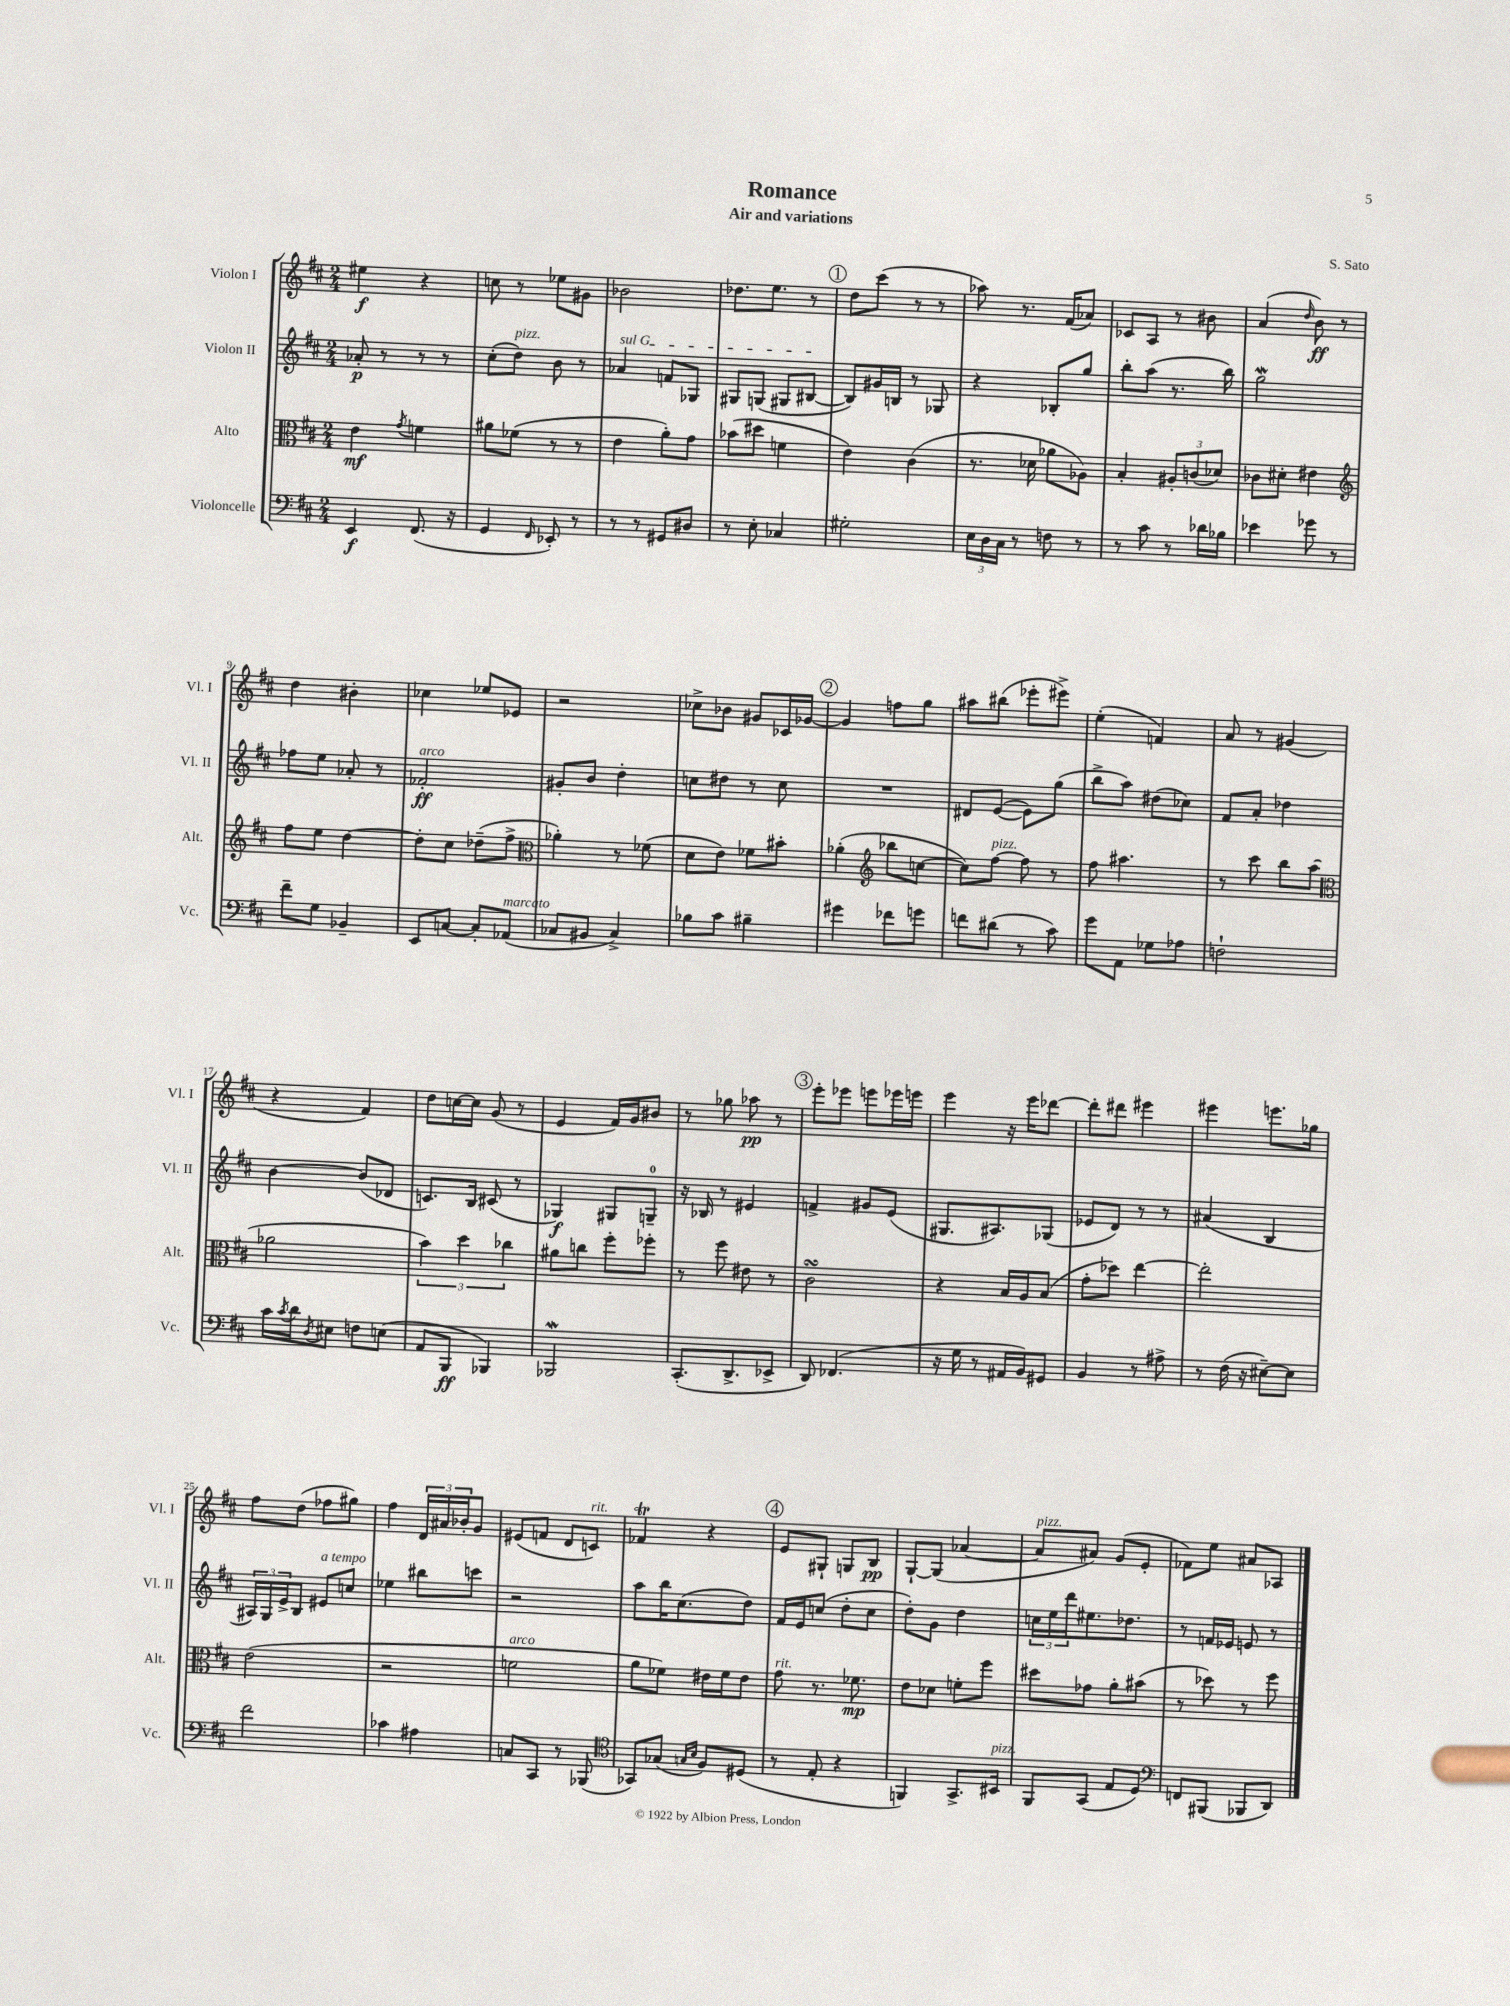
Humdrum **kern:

**kern	**dynam	**kern	**dynam	**kern	**dynam	**kern	**dynam
*part4	*part4	*part3	*part3	*part2	*part2	*part1	*part1
*staff4	*staff4	*staff3	*staff3	*staff2	*staff2	*staff1	*staff1
*I"Violoncelle	*	*I"Alto	*	*I"Violon II	*	*I"Violon I	*
*I'Vc.	*	*I'Alt.	*	*I'Vl. II	*	*I'Vl. I	*
*clefF4	*	*clefC3	*	*clefG2	*	*clefG2	*
*k[f#c#]	*	*k[f#c#]	*	*k[f#c#]	*	*k[f#c#]	*
*M2/4	*	*M2/4	*	*M2/4	*	*M2/4	*
=1	=1	=1	=1	=1	=1	=1	=1
4EE/	f	4e\	mf	8a-X'/	p	4ee#X\	f
.	.	.	.	8r	.	.	.
.	.	8qg/	.	.	.	.	.
(8.FF#/	.	4fn\	.	8r	.	4r	.
.	.	.	.	8r	.	.	.
16r	.	.	.	.	.	.	.
=2	=2	=2	=2	=2	=2	=2	=2
4GG/	.	8a#X\L	.	(8cc#'\L	.	8ccn\	.
!	!	!	!	!LO:TX:a:i:t=pizz.	!	!	!
.	.	(8f-X\J	.	8dd\J)	.	8r	.
16qqFF#/	.	.	.	.	.	.	.
8EE-X'/)	.	8r	.	8b\	.	8ee-X\L	.
8r	.	8r	.	8r	.	8g#X\J	.
=3	=3	=3	=3	=3	=3	=3	=3
!	!	!	!	!LO:TX:a:i:t=sul G	!	!	!
8r	.	4e\	.	4a-X/	.	2b-X\	.
8r	.	.	.	.	.	.	.
8GG#X/L	.	8a'\L)	.	8fn/L	.	.	.
8D#X/J	.	8g\J	.	8G-X/J	.	.	.
=4	=4	=4	=4	=4	=4	=4	=4
8r	.	(8b-X\L	.	8G#X/L	.	8.dd-X\L	.
8E'\	.	8dd#X\J	.	(8Gn/J	.	.	.
.	.	.	.	.	.	8.ee\J	.
4C-X/	.	4fn\	.	8G#X/L	.	.	.
.	.	.	.	[8B#X/J	.	8r	.
!!LO:REH:place=s1:t=1
=5	=5	=5	=5	=5	=5	=5	=5
2G#X'\	.	4e\)	.	8B#/L])	.	8dd\L	.
.	.	.	.	16g#X/L	.	(8ccc#\J	.
.	.	.	.	16Bn/JJ	.	.	.
.	.	(4c#\	.	8r	.	8r	.
.	.	.	.	8G-X/	.	8r	.
=6	=6	=6	=6	=6	=6	=6	=6
24E\LL	.	8.r	.	4r	.	8aa-X\)	.
24D\	.	.	.	.	.	.	.
24C#\JJ	.	.	.	.	.	.	.
8r	.	.	.	.	.	8.r	.
.	.	16d-X\	.	.	.	.	.
8Fn\	.	8a-X\L	.	8B-X'/L	.	.	.
.	.	.	.	.	.	(16f#/KL	.
8r	.	8A-X\J)	.	8gg/J	.	8a-X/J)	.
=7	=7	=7	=7	=7	=7	=7	=7
8r	.	4B'/	.	8bb'\L	.	8c-X/L	.
8c#\	.	.	.	(8aa\J	.	8A/J	.
8r	.	12A#X'/L	.	8.r	.	8r	.
.	.	(12cn/	.	.	.	.	.
16d-X\LL	.	.	.	.	.	8b#X\	.
.	.	12d-X/J)	.	.	.	.	.
16B-X\JJ	.	.	.	16bb\)	.	.	.
=8	=8	=8	=8	=8	=8	=8	=8
4e-X\	.	8c-X\L	.	2ggw\	.	(4a/	.
.	.	8d#X'\J	.	.	.	.	.
.	.	.	.	.	.	16qqdd/	.
8g-X\	.	4e#X\	.	.	.	8b\)	ff
8r	.	.	.	.	.	8r	.
!!LO:LB:g=z
=9	=9	=9	=9	=9	=9	=9	=9
*	*	*clefG2	*	*	*	*	*
8f#~\L	.	8ff#\L	.	8ff-X\L	.	4dd\	.
8G\J	.	8ee\J	.	8ee\J	.	.	.
4BB-X~/	.	[4dd\	.	8a-X'/	.	4b#X'\	.
.	.	.	.	8r	.	.	.
=10	=10	=10	=10	=10	=10	=10	=10
!	!	!	!	!LO:TX:a:i:t=arco	!	!	!
8EE/L	.	8dd'\L]	.	2f-X'/	ff	4cc-X\	.
[8Cn/J	.	8cc#\J	.	.	.	.	.
8C'/L]	.	(8dd-X~\L	.	.	.	8ee-X/L	.
!LO:TX:a:i:t=marcato	!	!	!	!	!	!	!
(8AA-X/J	.	8ff#^\J	.	.	.	8e-X/J	.
=11	=11	=11	=11	=11	=11	=11	=11
*	*	*clefC3	*	*	*	*	*
8C-X/L	.	4a-X'\)	.	8g#X'/L	.	2r	.
8BB#X/J	.	.	.	8b/J	.	.	.
4C-^/)	.	8r	.	4dd'\	.	.	.
.	.	(8f-X\	.	.	.	.	.
=12	=12	=12	=12	=12	=12	=12	=12
8B-X\L	.	8d\L	.	8ccn\L	.	8cc-X^\L	.
8c#\J	.	8e\J)	.	8dd#X\J	.	8b-X\J	.
4B#X~\	.	8f-X\L	.	8r	.	8g#X/L	.
.	.	8b#X'\J	.	8cc\	.	16c-X/L	.
.	.	.	.	.	.	[16g-X/JJ	.
!!LO:REH:place=s1:t=2
=13	=13	=13	=13	=13	=13	=13	=13
4g#X\	.	(4a-X'\	.	2r	.	4g-/]	.
*	*	*clefG2	*	*	*	*	*
8f-X\L	.	8bb-X\L	.	.	.	8ffn\L	.
8gn\J	.	[8ccn\J	.	.	.	8gg\J	.
=14	=14	=14	=14	=14	=14	=14	=14
8fn\L	.	8cc\L])	.	8d#X/L	.	8aa#X\L	.
!	!	!LO:TX:a:i:t=pizz.	!	!	!	!	!
(8d#X\J	.	[8ff#\J	.	([8e/J	.	(8bb#X\J	.
8r	.	8ff#\]	.	8e\L])	.	8eee-X'\L	.
8c#\)	.	8r	.	(8gg\J	.	8eee#X^\J)	.
=15	=15	=15	=15	=15	=15	=15	=15
8g\L	.	8ff#\	.	8bb^\L	.	(4ee'\	.
8AA\J	.	4.aa#X\	.	8aa\J)	.	.	.
8G-X\L	.	.	.	(8dd#X\L	.	4fn/)	.
8A-X\J	.	.	.	8cc-X\J)	.	.	.
=16	=16	=16	=16	=16	=16	=16	=16
2Fn`\	.	8r	.	8f#/L	.	8a/	.
.	.	8ccc#\	.	8a'/J	.	8r	.
.	.	8bb\L	.	4dd-X\	.	(4g#X/	.
.	.	(8aa\J	.	.	.	.	.
!!LO:LB:g=z
=17	=17	=17	=17	=17	=17	=17	=17
*	*	*clefC3	*	*	*	*	*
16c#\LL	.	2a-X\	.	[4b\	.	4r	.
8qc#/	.	.	.	.	.	.	.
16d\J	.	.	.	.	.	.	.
8qD/	.	.	.	.	.	.	.
8E#X\J	.	.	.	.	.	.	.
8Fn\L	.	.	.	(8b/L]	.	4f#/)	.
(8En\J	.	.	.	8d-X/J	.	.	.
=18	=18	=18	=18	=18	=18	=18	=18
8AA/L	.	6b\)	.	8.cn/L)	.	8dd\L	.
8BBB/J	ff	.	.	.	.	[16ccn\L	.
.	.	6dd\	.	.	.	.	.
.	.	.	.	16B/Jk	.	16cc\JJ]	.
4BBB-X/)	.	.	.	(8c#X/	.	(8g/	.
.	.	6cc-X\	.	.	.	.	.
.	.	.	.	8r	.	8r	.
=19	=19	=19	=19	=19	=19	=19	=19
2BBB-Xw/	.	8a#X\L	.	4G-X/)	f	4e/	.
.	.	8ccn\J	.	.	.	.	.
.	.	8ff#'\L	.	8G#X/L	.	16f#/LL)	.
.	.	.	.	.	.	16g/J	.
.	.	8ff-X'\J	.	8Gn~/J	.	8b#X/J	.
=20	=20	=20	=20	=20	=20	=20	=20
(8.CC#'/L	.	8r	.	16r	.	8r	.
.	.	.	.	16B-X/	.	.	.
.	.	8ff#\	.	8r	.	8gg-X\	.
8.DD^/	.	.	.	.	.	.	.
.	.	8e#X\	.	4e#X/	.	8aa-X\	pp
8EE-X^/J	.	8r	.	.	.	8r	.
!!LO:REH:place=s1:t=3
=21	=21	=21	=21	=21	=21	=21	=21
8DD/)	.	2c#sSsS\	.	4fn^/	.	8eee'\L	.
(4.FF-X/	.	.	.	.	.	8eee-X\J	.
.	.	.	.	8g#X/L	.	8eeen\L	.
.	.	.	.	(8e/J	.	16eee-X\L	.
.	.	.	.	.	.	16eeen\JJ	.
=22	=22	=22	=22	=22	=22	=22	=22
16r	.	4r	.	8.G#X/L	.	4eee\	.
16G\	.	.	.	.	.	.	.
8r	.	.	.	.	.	.	.
.	.	.	.	8.A#X/)	.	.	.
16AA#X/LL	.	16B/LL	.	.	.	16r	.
16BB/J)	.	16A/J	.	.	.	16eee\KL	.
8GG#X/J	.	(8B/J	.	(8G-X/J	.	[8ddd-X\J	.
=23	=23	=23	=23	=23	=23	=23	=23
4BB/	.	8g'\L	.	8e-X/L	.	8ddd-'\L]	.
.	.	8dd-X\J)	.	8d/J)	.	8ddd#X\J	.
8r	.	[4ee\	.	8r	.	4eee#X\	.
8A#X^\	.	.	.	8r	.	.	.
=24	=24	=24	=24	=24	=24	=24	=24
8r	.	2ee'\]	.	(4a#X/	.	4eee#X\	.
(16F#\	.	.	.	.	.	.	.
16r	.	.	.	.	.	.	.
[8E#X~\L)	.	.	.	4B/	.	8.eeen\L	.
8E#\J]	.	.	.	.	.	.	.
.	.	.	.	.	.	16gg-X\Jk	.
!!LO:LB:g=z
=25	=25	=25	=25	=25	=25	=25	=25
2f#\	.	(2e\	.	24A#X/LL)	.	8ff#\L	.
.	.	.	.	24G/	.	.	.
.	.	.	.	24e^/J	.	.	.
.	.	.	.	8B/J	.	(8dd\J	.
!	!	!	!	!LO:TX:a:i:t=a tempo	!	!	!
.	.	.	.	8e#X/L	.	8ff-X\L	.
.	.	.	.	8ccn/J	.	8gg#X\J)	.
=26	=26	=26	=26	=26	=26	=26	=26
4c-X\	.	2r	.	4ee-X\	.	4ff#\	.
4A#X\	.	.	.	8bb#X\L	.	24d/LL	.
.	.	.	.	.	.	24a#X/	.
.	.	.	.	.	.	24b-X'/J	.
.	.	.	.	8cccn\J	.	8g/J	.
=27	=27	=27	=27	=27	=27	=27	=27
!	!	!LO:TX:a:i:t=arco	!	!	!	!	!
8Cn/L	.	2fn\	.	2r	.	(8e#X/L	.
8CC#/J	.	.	.	.	.	8fn/J	.
8r	.	.	.	.	.	8d/L	.
!	!	!	!	!	!	!LO:TX:a:i:t=rit.	!
(8BBB-X/	.	.	.	.	.	8cn/J)	.
=28	=28	=28	=28	=28	=28	=28	=28
*clefC4	*	*	*	*	*	*	*
8GG-X/L)	.	8a\L	.	8aa\L	.	4f-XT/	.
(8G-X/J	.	8f-X\J)	.	16bb\K	.	.	.
.	.	.	.	(8.cc#\	.	.	.
16qqGn/LL	.	.	.	.	.	.	.
16qqB/JJ	.	.	.	.	.	.	.
8F#/L)	.	16e#X\LL	.	.	.	4r	.
.	.	16f-\J	.	.	.	.	.
(8D#X/J	.	8e#\J	.	8dd\J)	.	.	.
!!LO:REH:place=s1:t=4
=29	=29	=29	=29	=29	=29	=29	=29
!	!	!LO:TX:a:i:t=rit.	!	!	!	!	!
8r	.	8g\	.	16f#/LL	.	8e/L	.
.	.	.	.	16e/J	.	.	.
8E'/	.	8.r	.	(8ccn/J	.	8G#X`/J	.
4r	.	.	.	8dd'\L	.	8Gn/L	.
.	.	8.f-X\	mp	.	.	.	.
.	.	.	.	8cc\J	.	8B/J	pp
=30	=30	=30	=30	=30	=30	=30	=30
4FFn/)	.	8e\L	.	8dd'\L)	.	[8G`/L	.
.	.	8d-X\J	.	8g\J	.	(8G/J]	.
8.GG^/L	.	8fn'\L	.	4dd\	.	[4a-X/	.
.	.	8ff#\J	.	.	.	.	.
!LO:TX:a:i:t=pizz.	!	!	!	!	!	!	!
16BB#X/Jk	.	.	.	.	.	.	.
=31	=31	=31	=31	=31	=31	=31	=31
!	!	!	!	!	!	!LO:TX:a:i:t=pizz.	!
8FF#/L	.	8dd#X\L	.	24ccn\LL	.	8a-/L]	.
.	.	.	.	24ee\	.	.	.
.	.	.	.	24ddd\J	.	.	.
(8GG/J	.	8g-X\J	.	8.ee#X\	.	8a#X/J)	.
8E/L	.	8a'\L	.	.	.	(8g/L	.
.	.	.	.	8.dd-X\J	.	.	.
8D/J)	.	(8b#X\J	.	.	.	8e'/J	.
=32	=32	=32	=32	=32	=32	=32	=32
*clefF4	*	*	*	*	*	*	*
8FFn/L	.	8r	.	8r	.	8f-X\L)	.
(8BBB#X/J	.	8dd-X\)	.	16fn/LL	.	8ee\J	.
.	.	.	.	16e-X/JJ	.	.	.
8BBB-X/L	.	8r	.	8en/	.	8a#X/L	.
8DD/J)	.	8ff#\	.	8r	.	8A-X/J	.
==	==	==	==	==	==	==	==
*-	*-	*-	*-	*-	*-	*-	*-
